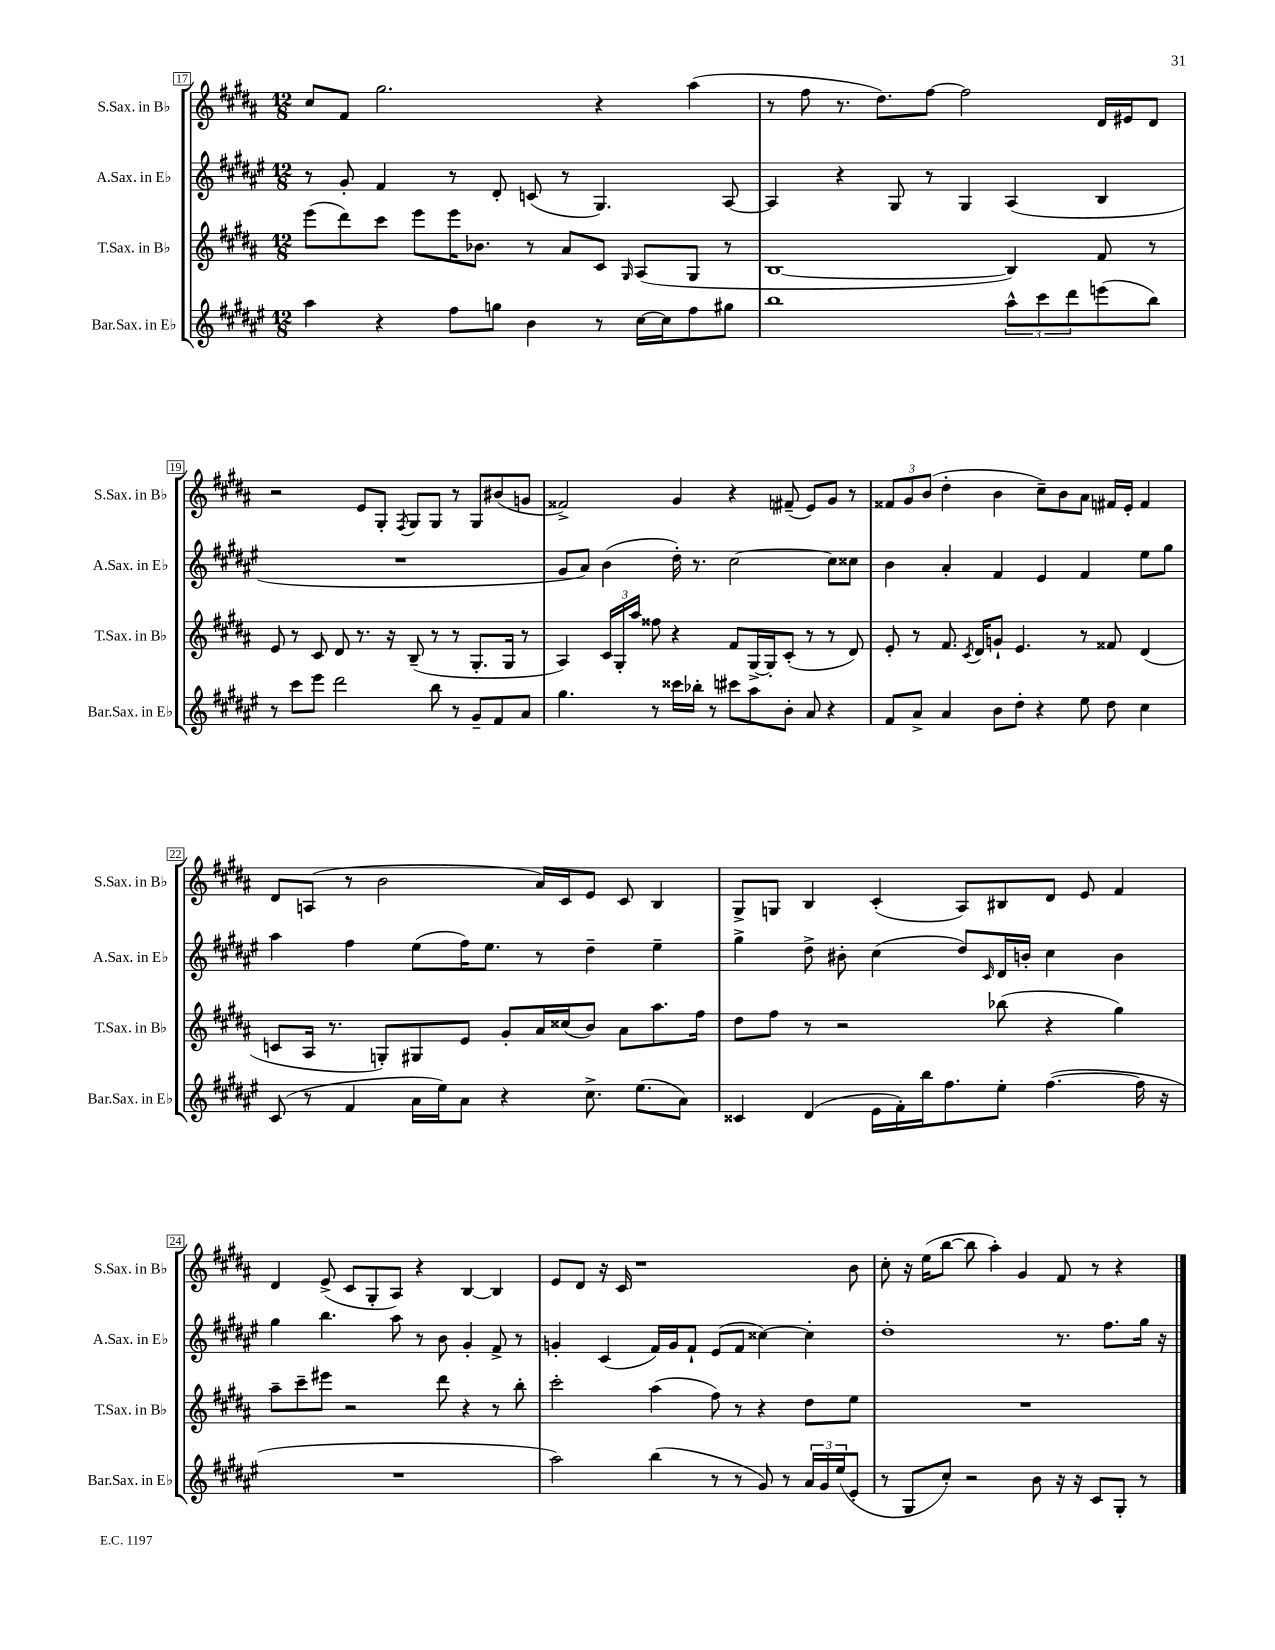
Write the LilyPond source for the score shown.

<<
\new StaffGroup <<
\new Staff = "s0" \with { instrumentName = "S.Sax. in Bb" shortInstrumentName = "S.Sax. in Bb" } {
    \clef treble \key b \major \numericTimeSignature \time 12/8
    cis''8 fis'8 gis''2. r4 ais''4( |
    r8 fis''8 r8. dis''8.) fis''8~ fis''2 dis'16 eis'16 dis'8 |
    r2 e'8 gis8-. \acciaccatura { fis8 } gis8 gis8 r8 gis8 bis'8( g'8 |
    fisis'2->) gis'4 r4 fis'8--( e'8) gis'8 r8 |
    \tuplet 3/2 { fisis'8 gis'8 b'8( } dis''4-. b'4 cis''8--) b'8 ais'8 fis'16 e'16-. fis'4 |
    dis'8 a8( r8 b'2 ais'16) cis'16 e'8 cis'8 b4 |
    gis8-> g8 b4 cis'4-.( ais8) bis8 dis'8 e'8 fis'4 |
    dis'4 e'8->( cis'8 gis8-. ais8) r4 b4~ b4 |
    e'8 dis'8 r16 cis'16 r1 b'8 |
    cis''8-. r16 e''16( b''8~ b''8 ais''4-.) gis'4 fis'8 r8 r4 \bar "|." |
}
\new Staff = "s1" \with { instrumentName = "A.Sax. in Eb" shortInstrumentName = "A.Sax. in Eb" } {
    \clef treble \key fis \major \numericTimeSignature \time 12/8
    r8 gis'8-. fis'4 r8 dis'8-. c'8( r8 gis4.) ais8~ |
    ais4 r4 gis8 r8 gis4 ais4( b4 |
    R1. |
    gis'8 ais'8) b'4( dis''16-.) r8. cis''2~ cis''8 cisis''8 |
    b'4 ais'4-. fis'4 eis'4 fis'4 eis''8 gis''8 |
    ais''4 fis''4 eis''8( fis''16) eis''8. r8 dis''4-- eis''4-- |
    gis''4-> dis''8-> bis'8-. cis''4( dis''8) \grace { cis'16 } dis'16 b'16-. cis''4 b'4 |
    gis''4 b''4. ais''8 r8 b'8 gis'4-. fis'8-> r8 |
    g'4-. cis'4( fis'16) g'16 fis'8-! eis'8( fis'8 cisis''4~) cisis''4-. |
    dis''1-. r8. fis''8. gis''16 r16 \bar "|." |
}
\new Staff = "s2" \with { instrumentName = "T.Sax. in Bb" shortInstrumentName = "T.Sax. in Bb" } {
    \clef treble \key b \major \numericTimeSignature \time 12/8
    e'''8( dis'''8) cis'''8 e'''8 e'''16 bes'8. r8 ais'8 cis'8 \grace { gis16 } ais8( gis8 r8 |
    b1~ b4) fis'8 r8 |
    e'8 r8 cis'8 dis'8 r8. r16 b8--( r8 r8 gis8.-. gis16 r8 |
    ais4) \tuplet 3/2 { cis'16 gis16-. ais''16 } fisis''8 r4 fis'8 gis16~-> gis16-. cis'8-.( r8 r8 dis'8) |
    e'8-. r8 fis'8. \acciaccatura { cis'8 } dis'16 g'8-! e'4. r8 fisis'8 dis'4( |
    c'8 ais16 r8. g8-.) gis8 e'8 gis'8-. ais'16 cisis''16( b'8) ais'8 ais''8. fis''16 |
    dis''8 fis''8 r8 r2 bes''8( r4 gis''4) |
    ais''8-- cis'''8-- eis'''8 r2 dis'''8 r4 r8 b''8-. |
    cis'''2-. ais''4( fis''8) r8 r4 dis''8 e''8 |
    R1. \bar "|." |
}
\new Staff = "s3" \with { instrumentName = "Bar.Sax. in Eb" shortInstrumentName = "Bar.Sax. in Eb" } {
    \clef treble \key fis \major \numericTimeSignature \time 12/8
    ais''4 r4 fis''8 g''8 b'4 r8 cis''16~ cis''16 fis''8 gis''8 |
    b''1 \tuplet 3/2 { ais''8-^ cis'''8 dis'''8 } e'''8( b''8) |
    r8 cis'''8 eis'''8 dis'''2 b''8 r8 gis'8-- fis'8 ais'8 |
    gis''4. r8 cisis'''16 bes''16-. r8 cis'''8 ais''8 b'8-. ais'8 r4 |
    fis'8 ais'8-> ais'4 b'8 dis''8-. r4 eis''8 dis''8 cis''4 |
    cis'8( r8 fis'4 ais'16 eis''16) ais'8 r4 cis''8.-> eis''8.( ais'8) |
    cisis'4 dis'4( eis'16 fis'16-.) b''16 fis''8. eis''8-. fis''4.~( fis''16 r16 |
    R1. |
    ais''2) b''4( r8 r8 gis'8) r8 \tuplet 3/2 { ais'16 gis'16 eis''16( } eis'8-. |
    r8 gis8 cis''8-.) r2 b'8 r16 r16 cis'8 gis8-. r8 \bar "|." |
}
>>
>>
\layout { \context { \Score currentBarNumber = #17 \override BarNumber.stencil = #(make-stencil-boxer 0.1 0.3 ly:text-interface::print) } }
